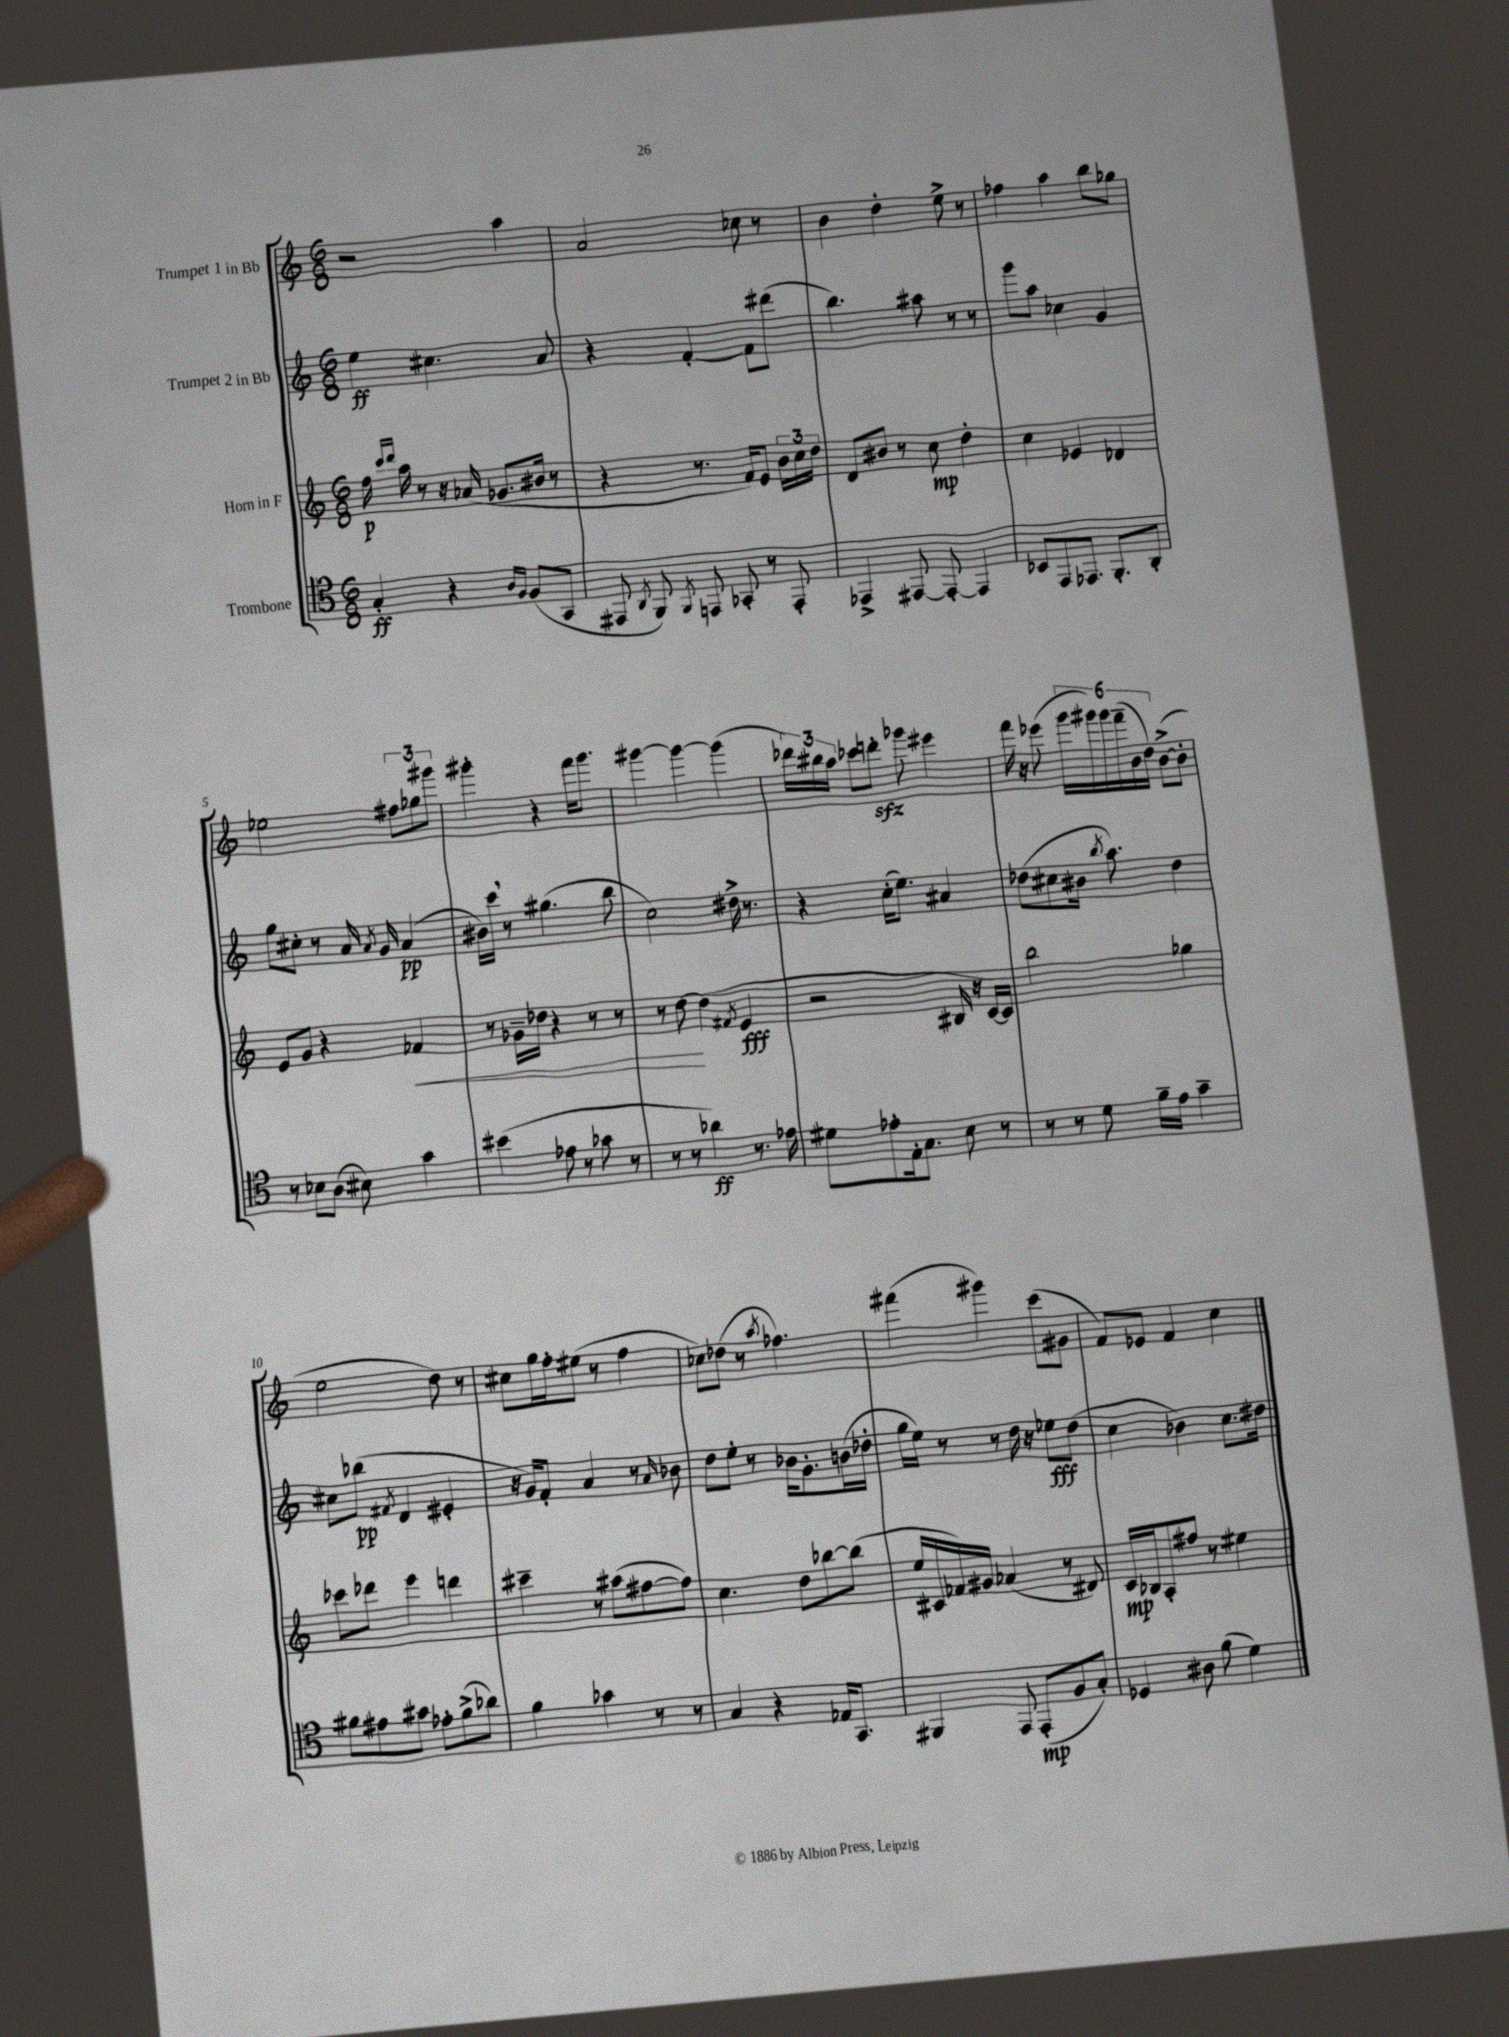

**kern	**kern	**kern	**kern
*staff4	*staff3	*staff2	*staff1
*clefC4	*clefG2	*clefG2	*clefG2
*k[]	*k[]	*k[]	*k[]
*M6/8	*M6/8	*M6/8	*M6/8
4G'/	16ff\	4ee\	2r
.	16qqccc/LL	.	.
.	16qqddd/JJ	.	.
.	16aa\	.	.
.	8r	.	.
4r	16r	4.cc#\	.
.	(16a-/	.	.
.	8.g-/L	.	.
16qqA/LL	.	.	.
16qqF/JJ	.	.	.
(8F/L	.	.	4aa\
.	16b#/Jk	.	.
8GG/J	8r	8a/	.
=	=	=	=
8EE#/	4r	4r	2a/
8qAA/	.	.	.
8FF/)	.	.	.
8qFF/	.	.	.
8EE/	8.r	[4f'/	.
8GG-'/	.	.	.
.	16f/LK)	.	.
8r	8e/J	8f\]L	8cc-\
8EE'/	24b\LL	(8ddd#\J	8r
.	24cc\	.	.
.	24dd\JJ	.	.
=	=	=	=
4EE-^/	8d/L	4.bb\)	4b\
.	8b#/J	.	.
[8EE#/	8r	.	4dd'\
8EE#'/_	8cc\	8aa#\	.
4EE#/]	4dd'\	8r	8ee^\
.	.	8r	8r
=	=	=	=
8BB-/L	4cc\	8ggg\L	4ff-\
8EE/	.	8aa\J	.
8.EE-/J	4e-/	4cc-\	4aa\
8.FF'/L	.	.	.
.	4d-/	4g/	8bb\L
8AA'/J	.	.	8gg-\J
=	=	=	=
8r	8e/L	8gg\L	2ee-\
8B-\L	8g/J	8cc#'\J	.
(8A\J	4r	8r	.
8B#\)	.	16a/	.
.	.	8qa/	.
.	.	16g/	.
4g\	4f-/	(4a/	12ff#\L
.	.	.	12gg-\
.	.	.	12ggg#\J
=	=	=	=
(4b#\	8r	16b#\LL)	4ggg#'\
.	.	16ccc\JJ	.
.	16g-~\LL	8r	.
.	16dd-\JJ	.	.
8e-\	4r	(4.gg#\	4r
8r	.	.	.
8g-\	8r	.	16fff\LK
.	.	.	8.ggg#\J
8r	8r	8bb\	.
=	=	=	=
8r	8r	2cc\)	[4ggg#\
8r	[8dd\	.	.
4a-\)	(4dd\]	.	4ggg#\_
.	8qf#/	.	.
8.r	4e/	16dd#^\	(4ggg#\]
.	.	8.r	.
16e-\	.	.	.
=	=	=	=
8d#\L	2r	4r	24ddd-\LL)
.	.	.	24bb#\
.	.	.	24aa\JJ
8e-'\	.	.	8ccc-\L
16E'\k	.	(16cc'\LK	8ddd'\J
8.G\J	.	8.ee\J)	.
.	.	.	8ggg-\
8B\	16B#/	4a#/	4eee#\
.	16r	.	.
8r	[16c/LL)	.	.
.	16c/]JJ	.	.
=	=	=	=
8r	2bb\	(8dd-\L	16fff\
.	.	.	16r
8r	.	8cc#\	(8eee-\
8d\	.	16b#\Jk	24ggg\LL
.	.	.	24ggg#\)
.	.	8qbb/	.
.	.	8.aa\)	.
.	.	.	24ggg#\
16f~\LL	.	.	(24fff~\
.	.	.	24b\
16e\JJ	.	.	.
.	.	.	24dd\JJ)
4g~\	4gg-\	4dd-\	([8b^\L
.	.	.	8b'\]J
=	=	=	=
8f#\L	8ccc-\L	8cc#\L	2ee\
8e#\	8ddd-\J	(8bb-\J	.
.	.	8qf#/	.
8g#\J	4eee\	4d/	.
8e-'\L	.	.	.
(8f#^\	4ddd\	4e#'/	8dd\)
8a-\J)	.	.	8r
=	=	=	=
4f\	4ccc#~\	16r	8cc#\L
.	.	16g/LK)	.
.	.	8f'/J	16gg\L
.	.	.	16ff'\J
4g-\	8r	4a/	(8ee#\J
.	(8aa#\L	.	8r
8r	[8ff#\	8r	4ff\
.	.	16qqa/	.
8r	8ff#\]J)	8b-\	.
=	=	=	=
4G/	4.cc\	8dd\L	8cc-\L)
.	.	8ee'\J	(8dd-\J
4r	.	8r	8r
.	.	.	8qaa/
.	8dd\L	16b-\LK	4.ff-\)
.	.	8.g'\	.
16E-/LK	[8bb-\	.	.
8.GG/J	.	.	.
.	(8bb-\]J	(16b\L	.
.	.	16dd-'\JJ	.
=	=	=	=
4FF#/	16ee/LL	16gg\LL	(4fff#\
.	16c#/	16ee\JJ)	.
.	16f-/)	8r	.
.	16g#/JJ	.	.
8EE/	(4a-/	8r	4ggg#\)
(8EE'/L	.	16dd\	.
.	.	16r	.
8F/	8r	8ee-\L	(8ccc\L
8G'/J)	8d#/)	(8dd\J	8g#\J
=	=	=	=
4D-/	16c/LL	4cc\	8f/L)
.	16B-/J	.	.
.	8A'/	.	8e-/J
8A#\	8ff#/J	4b-\)	4f/
(8f\	8r	.	.
4d\)	4ee#\	8.cc\L	4cc\
.	.	16dd#\Jk	.
==	==	==	==
*-	*-	*-	*-
